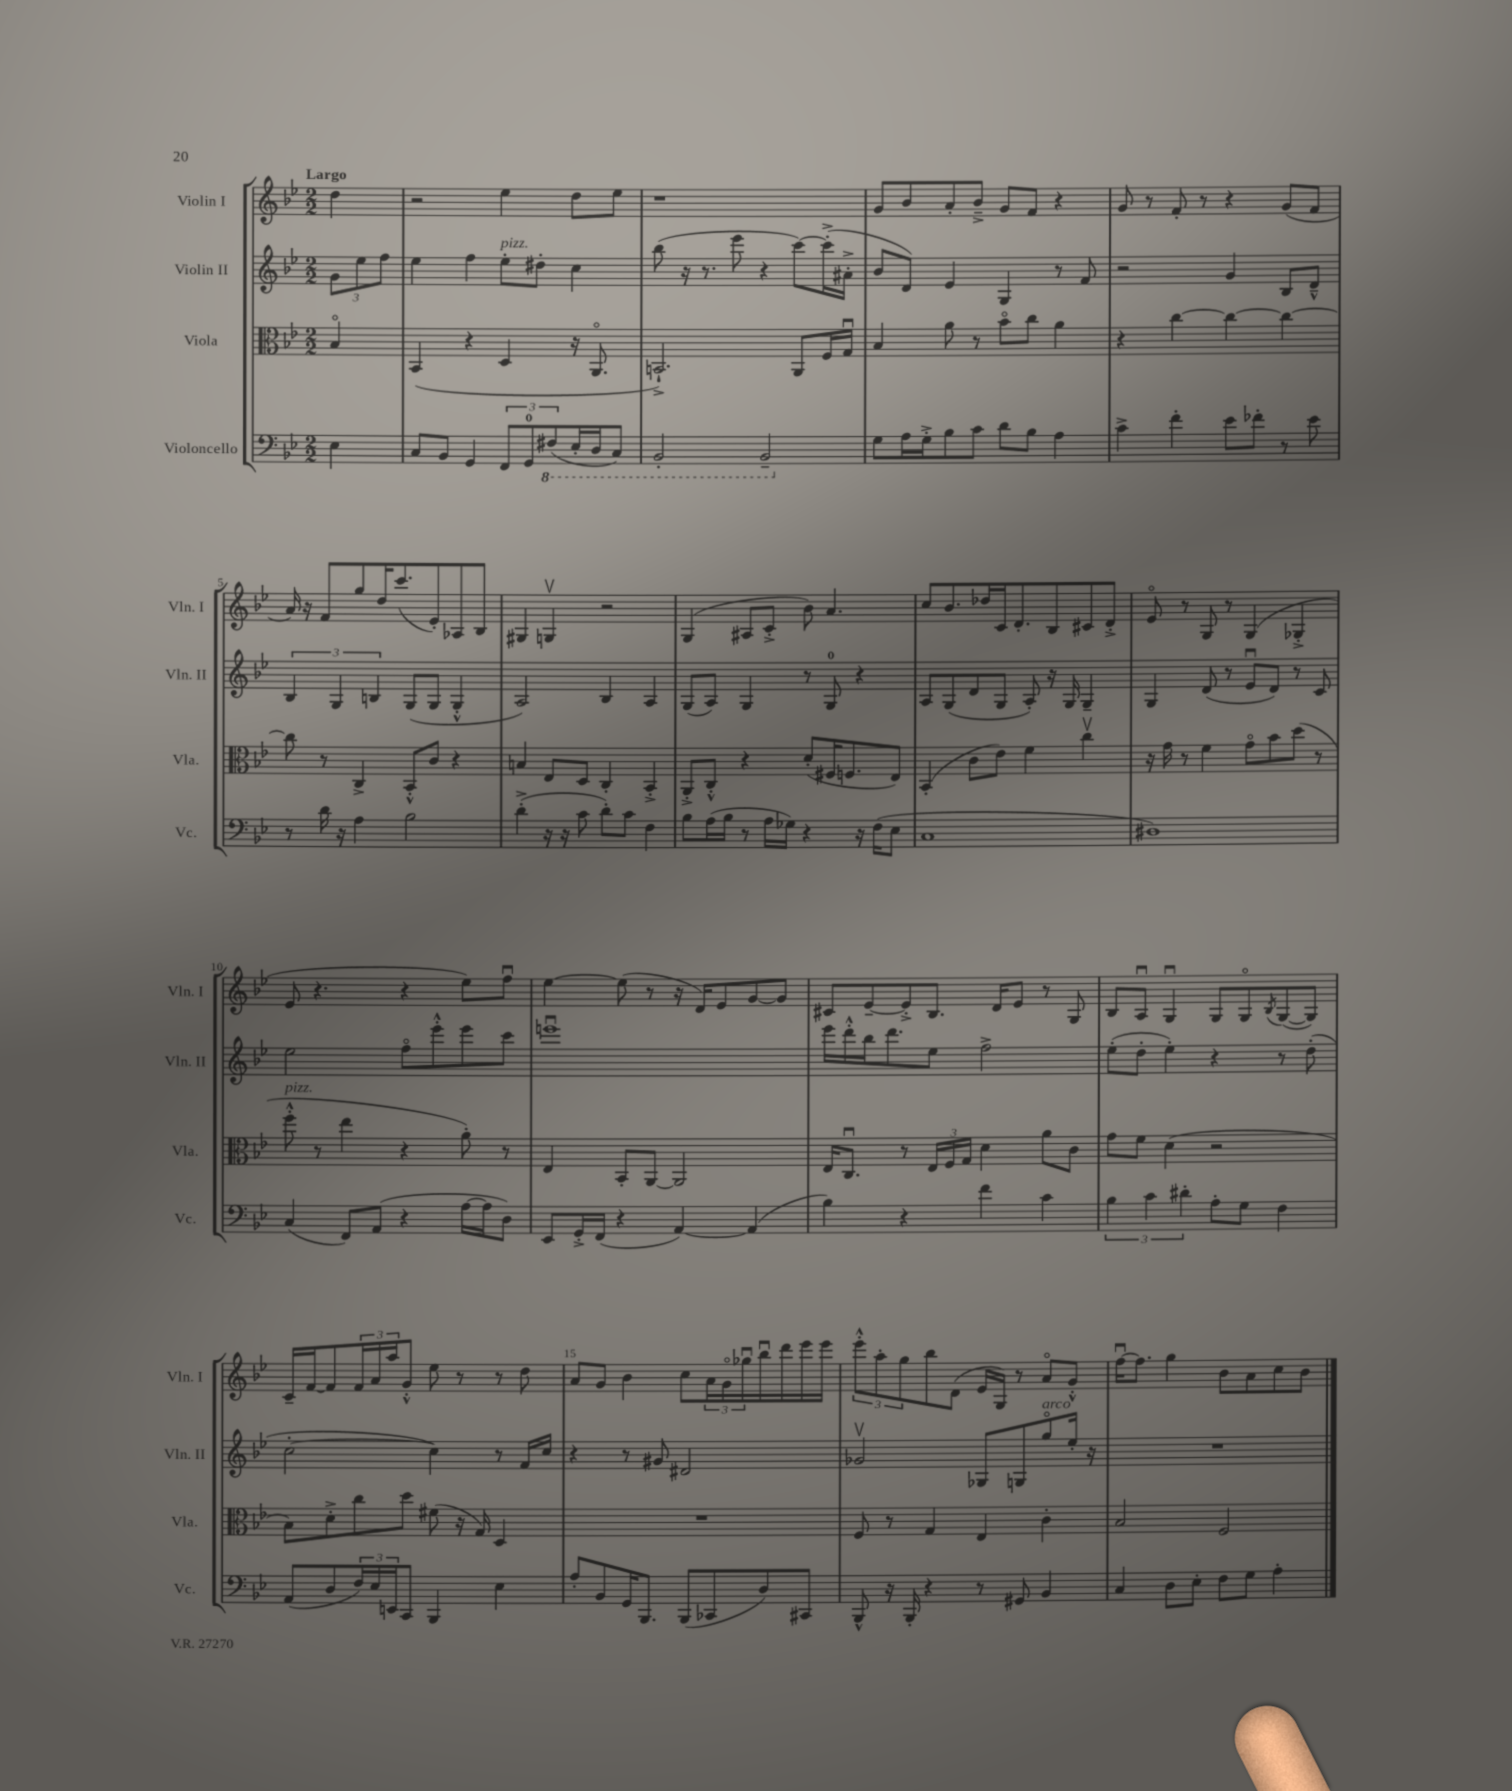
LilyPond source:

<<
\new StaffGroup <<
\new Staff = "s0" \with { instrumentName = "Violin I" shortInstrumentName = "Vln. I" } {
    \clef treble \key bes \major \numericTimeSignature \time 2/2 \partial 4 \tempo "Largo"
    d''4 |
    r2 ees''4 d''8 ees''8 |
    r1 |
    g'8 bes'8 a'8-. bes'8---> g'8 f'8 r4 |
    g'8 r8 f'8-. r8 r4 g'8( f'8 |
    a'16) r16 f'8 g''8 d''16 c'''8.( ees'8-.) aes8 bes8 |
    gis4 g4\upbow r2 |
    g4( ais8 c'8-.-> bes'8) a'4. |
    c''8 bes'8. des''16 c'16 d'8.-. bes8 cis'8 d'8-.-> |
    ees'8\flageolet r8 g8 r8 g4( ges4-.-> |
    ees'8 r4. r4 ees''8) f''8\downbow |
    ees''4~ ees''8( r8 r16 d'16) ees'8 g'8~ g'8 |
    cis'8 ees'8~-- ees'8-.-> bes8. d'16 ees'8 r8 g8 |
    bes8 a8\downbow g4\downbow g8 g8\flageolet \acciaccatura { bes8 } g8~( g8) |
    c'16-- f'16~ f'8 \tuplet 3/2 { f'16 a'16 a''16 } g'8-.-^ ees''8 r8 r8 d''8 |
    a'8 g'8 bes'4 c''8 \tuplet 3/2 { a'16 g'16\flageolet ges''16\downbow } bes''16\downbow d'''16 ees'''16 ees'''16 |
    \tuplet 3/2 { ees'''8-.-^ a''8-. g''8 } bes''8 d'8( ees'16 g16) r8 a'8\flageolet g'8-.-^ |
    f''16~\downbow f''8. g''4 bes'8 a'8 c''8 bes'8 \bar "|." |
}
\new Staff = "s1" \with { instrumentName = "Violin II" shortInstrumentName = "Vln. II" } {
    \clef treble \key bes \major \numericTimeSignature \time 2/2 \partial 4
    \tuplet 3/2 { g'8 ees''8 f''8 } |
    ees''4 f''4 ees''8-.^\markup { \italic "pizz." } dis''8-. c''4 |
    bes''8( r16 r8. ees'''8 r4 c'''8~) c'''16-.->( ais'16-.-> |
    bes'8 d'8) ees'4 g4 r8 f'8 |
    r2 g'4 bes8 d'8---^ |
    \tuplet 3/2 { bes4 g4 b4 } g8( g8 g4-.-^ |
    a2) bes4 a4 |
    g8( a8) g4 r8 g8-0 r4 |
    a8 g8( d'8 g8 a8-.) r16 g16 g4-- |
    g4 d'8( r8 ees'8\downbow d'8) r8 c'8 |
    ees''2 f''8\flageolet ees'''8-.-^ ees'''8 c'''8 |
    e'''1\downbow |
    ees'''16 d'''16-.-^ bes''16 d'''8. ees''8 f''2-> |
    ees''8-.( d''8-. ees''4-.) r4 r8 d''8-.( |
    c''2~-. c''4) r8 f'16 c''16 |
    r4 r8 gis'8 dis'2 |
    ges'2\upbow ges8 g8 g''8\flageolet^\markup { \italic "arco" } ees''16-. r16 |
    R1 \bar "|." |
}
\new Staff = "s2" \with { instrumentName = "Viola" shortInstrumentName = "Vla." } {
    \clef alto \key bes \major \numericTimeSignature \time 2/2 \partial 4
    bes4\flageolet |
    bes,4( r4 d4 r16 a,8.\flageolet |
    b,2.-!->) a,8 f16 g16\downbow |
    bes4 a'8 r8 bes'8\flageolet c''8 a'4 |
    r4 c''4~ c''4~ c''4~ |
    c''8 r8 c4-> bes,8-.-^ c'8 r4 |
    b4 ees8 d8 c4-. bes,4-.-> |
    a,8-.-> c8-.-^ r4 d'8-.( fis16 f8. ees8) |
    bes,4-.( c'8 ees'8) f'4 c''4\upbow |
    r16 g'16 r8 f'4 g'8\flageolet bes'8 d''8( r8 |
    f''8-.-^^\markup { \italic "pizz." } r8 ees''4 r4 a'8-.) r8 |
    ees4 bes,8-. a,8~ a,2 |
    ees16 c8.\downbow r8 \tuplet 3/2 { ees16 f16 g16 } d'4 a'8 c'8 |
    g'8 f'8 d'4( r2 |
    bes8) d'8-.-> c''8 d''8 fis'8( r16 g16) d4 |
    R1 |
    f8 r8 g4 ees4 c'4-. |
    bes2 f2 \bar "|." |
}
\new Staff = "s3" \with { instrumentName = "Violoncello" shortInstrumentName = "Vc." } {
    \clef bass \key bes \major \numericTimeSignature \time 2/2 \partial 4
    ees4 |
    c8 bes,8 g,4 \tuplet 3/2 { f,8 g,8-0 \ottava #-1 fis,8( } ees,16-. d,16 c,8) |
    bes,,2-. bes,,2-- \ottava #0 |
    g8 a16 g16-.-> bes8 c'8 d'8 bes8 a4 |
    c'4-> f'4-. ees'8 fes'8-. r8 ees'8 |
    r8 d'16 r16 a4 bes2 |
    d'4-.->( r16 r16 c'8 d'8-.) c'8 f4 |
    bes8 a16( bes16 r8 a16 ges16) r4 r16 f16( ees8 |
    c1 |
    dis1) |
    c4( f,8) a,8( r4 a16~ a16 d8) |
    ees,8 g,16-.-> f,16( r4 a,4~) a,4( |
    bes4) r4 f'4 c'4 |
    \tuplet 3/2 { bes4 c'4 dis'4-. } a8-. g8 f4 |
    a,8( d8 \tuplet 3/2 { f16) ees16 e,16 } c,8 bes,,4 ees4 |
    a8-. bes,8 g,16 bes,,8. bes,,8( ces,8 d8) cis,8 |
    bes,,8-^ r16 bes,,16-. r4 r8 gis,8 bes,4 |
    c4 d8 ees8-. f8 g8 a4-. \bar "|." |
}
>>
>>
\layout { \context { \Score \override BarNumber.break-visibility = ##(#f #t #t) barNumberVisibility = #(every-nth-bar-number-visible 5) } }
